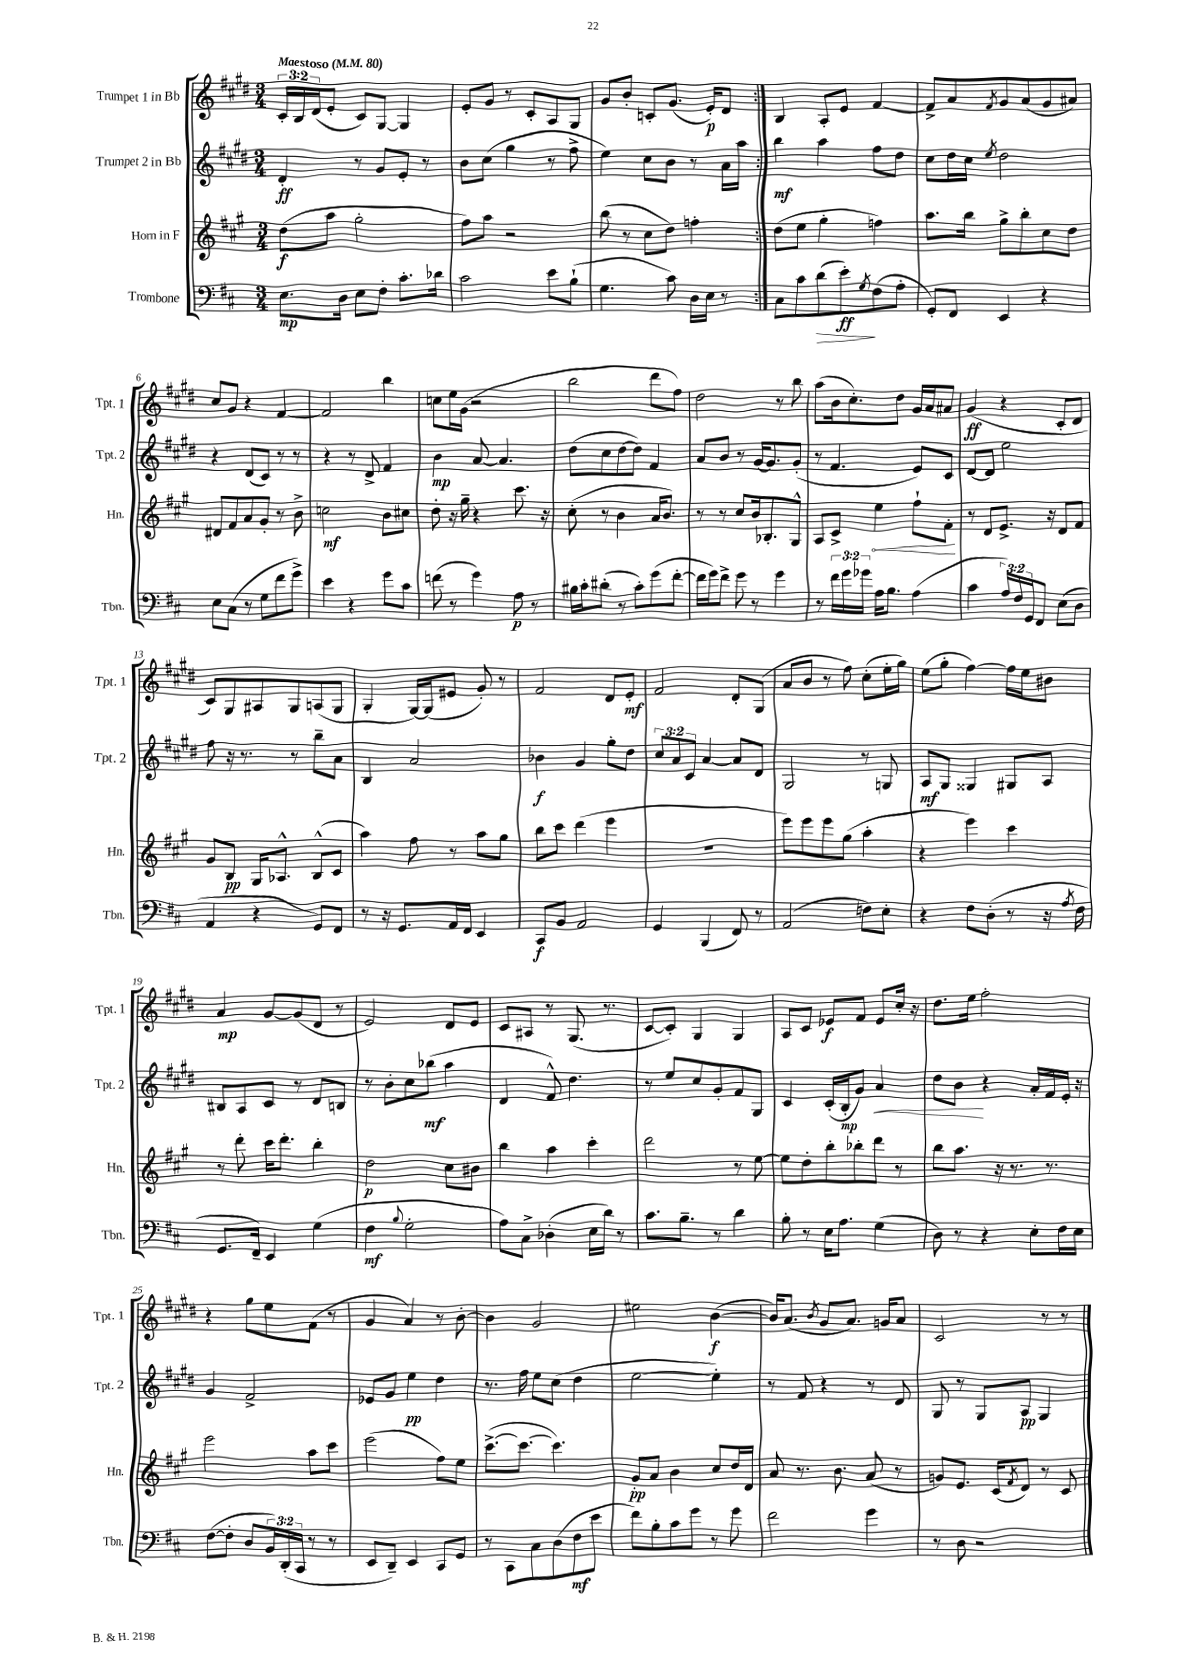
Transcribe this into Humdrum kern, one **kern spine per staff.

**kern	**dynam	**kern	**dynam	**kern	**dynam	**kern	**dynam
*part4	*part4	*part3	*part3	*part2	*part2	*part1	*part1
*staff4	*staff4	*staff3	*staff3	*staff2	*staff2	*staff1	*staff1
*I"Trombone	*	*I"Horn in F	*	*I"Trumpet 2 in Bb	*	*I"Trumpet 1 in Bb	*
*I'Tbn.	*	*I'Hn.	*	*I'Tpt. 2	*	*I'Tpt. 1	*
*clefF4	*	*clefG2	*	*clefG2	*	*clefG2	*
*k[f#c#]	*	*k[f#c#g#]	*	*k[f#c#g#d#]	*	*k[f#c#g#d#]	*
*M3/4	*	*M3/4	*	*M3/4	*	*M3/4	*
*MM80	*	*MM80	*	*MM80	*	*MM80	*
=1	=1	=1	=1	=1	=1	=1	=1
!	!	!	!	!	!	!LO:TX:a:B:t=Maestoso	!
8.E\L	mp	(8dd\L	f	4d#'/	ff	24c#'/LL	.
.	.	.	.	.	.	24B/	.
.	.	.	.	.	.	(24d#/J	.
.	.	8aa\J	.	.	.	8e'/J	.
16D\Jk	.	.	.	.	.	.	.
8E\L	.	2gg#'\	.	8r	.	8c#/L)	.
8F#'\J	.	.	.	8g#/L	.	[8G#/J	.
8.c#'\L	.	.	.	8e'/J	.	4G#/]	.
.	.	.	.	8r	.	.	.
16d-X\Jk	.	.	.	.	.	.	.
=2	=2	=2	=2	=2	=2	=2	=2
2c#\	.	8ff#\L)	.	8b\L	.	8e'/L	.
.	.	8aa\J	.	(8cc#\J	.	8g#/J	.
.	.	2r	.	4gg#\	.	8r	.
.	.	.	.	.	.	8c#'/L	.
8e\L	.	.	.	8r	.	8A/	.
(8B`\J	.	.	.	8ff#^\	.	8G#/J	.
=3	=3	=3	=3	=3	=3	=3	=3
4.G\	.	(8bb\	.	4ee\)	.	8g#/L	.
.	.	8r	.	.	.	8b'/J	.
.	.	8cc#\L	.	8cc#\L	.	8cn'/L	.
8c#\)	.	8dd\J)	.	8b\J	.	(8.g#/J	.
16D\LL	.	4ffn'\	.	8r	.	.	.
16E\JJ	.	.	.	.	.	16e'/KL)	p
8r	.	.	.	16a\LL	.	8d#/J	.
.	.	.	.	16aa\JJ	.	.	.
=4:|!	=4:|!	=4:|!	=4:|!	=4:|!	=4:|!	=4:|!	=4:|!
8C#\L	.	(8dd\L	.	4bb\	mf	4B/	.
8c#\	.	8ee\J	.	.	.	.	.
!	!LO:HP:b	!	!	!	!	!	!
(8d\	>	4gg#'\	.	4aa\	.	8A'/L	.
8e'\)	ff	.	.	.	.	8e/J	.
8qG/	.	.	.	.	.	.	.
(8F#\	]	4ffn\)	.	8ff#\L	.	[4f#/	.
8A'\J	.	.	.	8dd#\J	.	.	.
=5	=5	=5	=5	=5	=5	=5	=5
8GG'/L)	.	8.aa\L	.	8cc#\L	.	8f#^/L]	.
8FF#/J	.	.	.	16dd#\L	.	8a/	.
.	.	16bb\Jk	.	16cc#\JJ	.	.	.
.	.	.	.	8qee/	.	8qf#/	.
4EE/	.	8gg#^\L	.	2dd#\	.	8g#/	.
.	.	8bb'\	.	.	.	(8a/	.
4r	.	8cc#\	.	.	.	8g#/	.
.	.	8dd\J	.	.	.	8a#X/J)	.
!!LO:LB:g=z
=6	=6	=6	=6	=6	=6	=6	=6
8E\L	.	8d#X/L	.	4r	.	8cc#/L	.
(8C#\J	.	8f#/	.	.	.	8g#/J	.
8r	.	8a/	.	(8d#/L	.	4r	.
8G\L	.	8g#'/J	.	8c#/J)	.	.	.
8f#\	.	8r	.	8r	.	[4f#/	.
8g^\J)	.	8b^\	.	8r	.	.	.
=7	=7	=7	=7	=7	=7	=7	=7
4e\	.	2ccn\	mf	4r	.	2f#/]	.
4r	.	.	.	8r	.	.	.
.	.	.	.	8d#^/	.	.	.
8g\L	.	8b\L	.	4f#/	.	4bb\	.
8c#\J	.	8cc#X\J	.	.	.	.	.
=8	=8	=8	=8	=8	=8	=8	=8
(8fn\	.	8dd'\	.	4b\	mp	8ccn\L	.
8r	.	16r	.	.	.	16ee\L	.
.	.	16gg#~\	.	.	.	(16g#\JJ	.
4g\)	.	4r	.	[8a/	.	2r	.
.	.	.	.	4.a/]	.	.	.
8A\	p	8.ccc#\	.	.	.	.	.
8r	.	.	.	.	.	.	.
.	.	16r	.	.	.	.	.
=9	=9	=9	=9	=9	=9	=9	=9
16B#X\LL	.	(8cc#'\	.	(8dd#\L	.	2bb\	.
16c#'\J	.	.	.	.	.	.	.
(8d#X'\J	.	8r	.	8cc#\	.	.	.
8r	.	4b\	.	[8dd#\	.	.	.
8c#'\L)	.	.	.	8dd#\J])	.	.	.
(8g\	.	16a/KL	.	4f#/	.	8ddd#\L	.
.	.	8.b/J)	.	.	.	.	.
[8f#'\J	.	.	.	.	.	8ff#\J)	.
=10	=10	=10	=10	=10	=10	=10	=10
16f#\LL]	.	8r	.	8a/L	.	2dd#\	.
16g\J)	.	.	.	.	.	.	.
8f#^\J	.	8r	.	8b/J	.	.	.
8g\	.	8cc#/L	.	8r	.	.	.
8r	.	16b/k	.	[16g#/KL	.	.	.
.	.	8.B-X'/	.	8.g#/]	.	.	.
4g\	.	.	.	.	.	8r	.
.	.	8G#^^/J	.	(8g#'/J	.	8bb\	.
=11	=11	=11	=11	=11	=11	=11	=11
8r	.	8A/L	.	8r	.	(8aa\L	.
24f#\LL	.	8c#^/J	.	4.f#/	.	16b\k	.
24g\	.	.	.	.	.	.	.
.	.	.	.	.	.	8.cc#'\)	.
24g-X\JJ	.	.	.	.	.	.	.
!	!	!	!LO:HP:b	!	!	!	!
16A\KL	.	4ee\	<	.	.	.	.
8.B\J	.	.	.	.	.	.	.
.	.	.	.	.	.	8dd#\J	.
(4A\	.	8ff#`\L	.	8e/L)	.	16g#/LL	.
.	.	.	.	.	.	16a/J	.
.	.	8f#'\J	.	8c#/J	.	8a#X/J	.
.	.	.	[	.	.	.	.
=12	=12	=12	=12	=12	=12	=12	=12
4c#\	.	8r	.	[8d#/L	.	(4g#/	ff
.	.	8d/L	.	8d#/J]	.	.	.
24A/LL)	.	8.e^/J	.	2ee\	.	4r	.
24F#/	.	.	.	.	.	.	.
24GG/J	.	.	.	.	.	.	.
8FF#/J	.	.	.	.	.	.	.
.	.	16r	.	.	.	.	.
(8E\L	.	8d/L	.	.	.	8c#'/L	.
8D\J	.	8f#/J	.	.	.	8d#/J	.
!!LO:LB:g=z
=13	=13	=13	=13	=13	=13	=13	=13
4AA/	.	8g#/L	.	8ff#\	.	8c#/L)	.
.	.	8B/J	pp	16r	.	8G#/	.
.	.	.	.	8.r	.	.	.
4r	.	16G#/KL	.	.	.	8A#X/	.
.	.	8.A-X^^/J	.	.	.	.	.
.	.	.	.	8r	.	8G#/	.
8GG/L)	.	(8B^^/L	.	8bb~\L	.	(8An/	.
8FF#/J	.	8c#/J	.	8a\J	.	8G#/J	.
=14	=14	=14	=14	=14	=14	=14	=14
8r	.	4aa\)	.	4B/	.	4G#'/	.
16r	.	.	.	.	.	.	.
8.GG/L	.	.	.	.	.	.	.
.	.	8ff#\	.	2a/	.	[16G#/LL)	.
.	.	.	.	.	.	(16G#/J]	.
16AA/L	.	8r	.	.	.	8e#X/J	.
16FF#/JJ	.	.	.	.	.	.	.
4EE/	.	8aa\L	.	.	.	8g#'/)	.
.	.	8gg#\J	.	.	.	8r	.
=15	=15	=15	=15	=15	=15	=15	=15
8CC#/L	f	8bb\L	.	4b-X\	f	2f#/	.
8BB/J	.	8ccc#\J	.	.	.	.	.
2AA/	.	(4ddd\	.	4g#/	.	.	.
.	.	4eee\	.	8gg#'\L	.	8d#/L	.
.	.	.	.	8dd#\J	.	8e'/J	mf
=16	=16	=16	=16	=16	=16	=16	=16
4GG/	.	2.r	.	12cc#/L	.	2f#/	.
.	.	.	.	12a/	.	.	.
.	.	.	.	12c#/J	.	.	.
(4BBB/	.	.	.	[4a/	.	.	.
8FF#/)	.	.	.	8a/L]	.	8d#'/L	.
8r	.	.	.	8d#/J	.	(8G#/J	.
=17	=17	=17	=17	=17	=17	=17	=17
(2AA/	.	8eee\L)	.	2G#/	.	8a/L	.
.	.	8eee\	.	.	.	8b/J	.
.	.	8eee\	.	.	.	8r	.
.	.	(8gg#\J	.	.	.	8ff#\)	.
8Fn\L)	.	4aa'\	.	8r	.	(8cc#'\L	.
8E'\J	.	.	.	8Gn/	.	16ee'\L	.
.	.	.	.	.	.	16gg#\JJ)	.
=18	=18	=18	=18	=18	=18	=18	=18
4r	.	4r	.	8A/L	mf	(8ee\L	.
.	.	.	.	8G#/J	.	8gg#'\J	.
8F#\L	.	4eee\)	.	4G##X/	.	[4ff#\)	.
(8D'\J	.	.	.	.	.	.	.
8r	.	4ccc#\	.	8G#X/L	.	16ff#\LL]	.
.	.	.	.	.	.	16ee\J	.
16r	.	.	.	8A/J	.	8b#X\J	.
8qA/	.	.	.	.	.	.	.
16F#\	.	.	.	.	.	.	.
!!LO:LB:g=z
=19	=19	=19	=19	=19	=19	=19	=19
8.GG/L	.	8r	.	8B#X/L	.	4a/	mp
.	.	8ddd'\	.	8A/	.	.	.
16FF#~/Jk)	.	.	.	.	.	.	.
4EE/	.	16ccc#\KL	.	8c#/J	.	[8g#/L	.
.	.	8.ddd'\J	.	.	.	.	.
.	.	.	.	8r	.	(8g#/]	.
(4G\	.	4bb'\	.	8d#/L	.	8d#/J	.
.	.	.	.	8Bn/J	.	8r	.
=20	=20	=20	=20	=20	=20	=20	=20
4F#\	mf	2dd\	p	8r	.	2e/)	.
.	.	.	.	8b'\L	.	.	.
8qqB/	.	.	.	.	.	.	.
2G'\	.	.	.	8cc#\	.	.	.
.	.	.	.	(8bb-X\J	mf	.	.
.	.	8cc#\L	.	4aa\	.	8d#/L	.
.	.	8b#X\J	.	.	.	8e/J	.
=21	=21	=21	=21	=21	=21	=21	=21
8A\L)	.	4bb\	.	4d#/	.	8c#/L	.
8C#^\J	.	.	.	.	.	8A#X/J	.
(4D-X'\	.	4aa\	.	8f#^^/)	.	8r	.
.	.	.	.	4.dd#\	.	(8.G#/	.
16E\LL	.	4ccc#'\	.	.	.	.	.
16d\JJ)	.	.	.	.	.	8.r	.
8r	.	.	.	.	.	.	.
=22	=22	=22	=22	=22	=22	=22	=22
8.c#\L	.	2ddd\	.	8r	.	[8c#/L	.
.	.	.	.	8ee/L	.	8c#'/J])	.
8.B~\J	.	.	.	.	.	.	.
.	.	.	.	8cc#/	.	4G#/	.
8r	.	.	.	8g#'/	.	.	.
4d\	.	8r	.	8f#/	.	4G#/	.
.	.	[8ee\	.	8G#/J	.	.	.
=23	=23	=23	=23	=23	=23	=23	=23
8B'\	.	8ee\L]	.	4c#/	.	8A/L	.
8r	.	8dd'\	.	.	.	8c#/J	.
16E\KL	.	8bb'\	.	(16c#'/LL	.	8e-X/L	f
8.A\J	.	.	.	16B'/J	mp	.	.
.	.	8bb-X'\	.	8g#/J)	.	8f#/J	.
!	!	!	!	!	!LO:HP:b	!	!
(4G\	.	8ddd\J	.	4a/	<	8e-/L	.
.	.	8r	.	.	.	16cc#'/Jk	.
.	.	.	.	.	.	16r	.
=24	=24	=24	=24	=24	=24	=24	=24
8D\)	.	8bb\L	.	8dd#\L	.	8.dd#\L	.
8r	.	8.aa\J	.	8b\J	.	.	.
.	.	.	.	.	.	16ee\Jk	.
4r	.	.	.	4r	[	2ff#'\	.
.	.	16r	.	.	.	.	.
.	.	8.r	.	.	.	.	.
8E'\L	.	.	.	16a'/LL	.	.	.
.	.	8.r	.	16f#/	.	.	.
16F#\L	.	.	.	16e'/JJ	.	.	.
16E\JJ	.	.	.	16r	.	.	.
!!LO:LB:g=z
=25	=25	=25	=25	=25	=25	=25	=25
([8F#\L	.	2eee\	.	4g#/	.	4r	.
8F#'\J]	.	.	.	.	.	.	.
8D/L	.	.	.	2f#^/	.	8gg#\L	.
24BB/L)	.	.	.	.	.	8ee\	.
(24DD'/	.	.	.	.	.	.	.
24CC#/JJ	.	.	.	.	.	.	.
8r	.	8aa\L	.	.	.	(8f#\J	.
8r	.	8ccc#\J	.	.	.	8r	.
=26	=26	=26	=26	=26	=26	=26	=26
8EE/L	.	(2eee\	.	8e-X/L	.	4g#/	.
8DD~/J)	.	.	.	8g#/J	.	.	.
4EE/	.	.	.	4ee\	pp	4a/)	.
8CC#/L	.	8ff#\L)	.	4dd#\	.	8r	.
8GG/J	.	8ee\J	.	.	.	[8b'\	.
=27	=27	=27	=27	=27	=27	=27	=27
8r	.	([8.ccc#^\L	.	8.r	.	4b\]	.
8CC#\L	.	.	.	.	.	.	.
.	.	8.ccc#\J_	.	16ff#\	.	.	.
8C#\	.	.	.	8ee\L	.	2g#/	.
(8D\	.	4.ccc#\])	.	(8cc#\J	.	.	.
8F#\	mf	.	.	4dd#\	.	.	.
8e\J	.	.	.	.	.	.	.
=28	=28	=28	=28	=28	=28	=28	=28
8f#\L)	.	8g#'/L	pp	[2ee\	.	2ee#X\	.
8B'\	.	8a/J	.	.	.	.	.
8c#\	.	4b\	.	.	.	.	.
8g\J	.	.	.	.	.	.	.
8r	.	8cc#/L	.	4ee'\])	.	([4b\	f
8g\	.	16dd/L	.	.	.	.	.
.	.	16d/JJ	.	.	.	.	.
=29	=29	=29	=29	=29	=29	=29	=29
2f#\	.	8a/	.	8r	.	16b/KL])	.
.	.	.	.	.	.	(8.a/J	.
.	.	8.r	.	8f#/	.	.	.
.	.	.	.	.	.	8qb/	.
.	.	.	.	4r	.	8g#/L	.
.	.	8.b\	.	.	.	.	.
.	.	.	.	.	.	8.a/J)	.
4g\	.	(8a/	.	8r	.	.	.
.	.	.	.	.	.	16gn/KL	.
.	.	8r	.	8d#/	.	8a/J	.
=30	=30	=30	=30	=30	=30	=30	=30
8r	.	8gn/L)	.	8G#/	.	2c#/	.
8D\	.	8.e/J	.	8r	.	.	.
2r	.	.	.	8G#/L	.	.	.
.	.	(16c#/KL	.	.	.	.	.
.	.	8qf#/	.	.	.	.	.
.	.	8d/J)	.	8A/J	pp	.	.
.	.	8r	.	4G#/	.	8r	.
.	.	8c#/	.	.	.	8r	.
==	==	==	==	==	==	==	==
*-	*-	*-	*-	*-	*-	*-	*-
